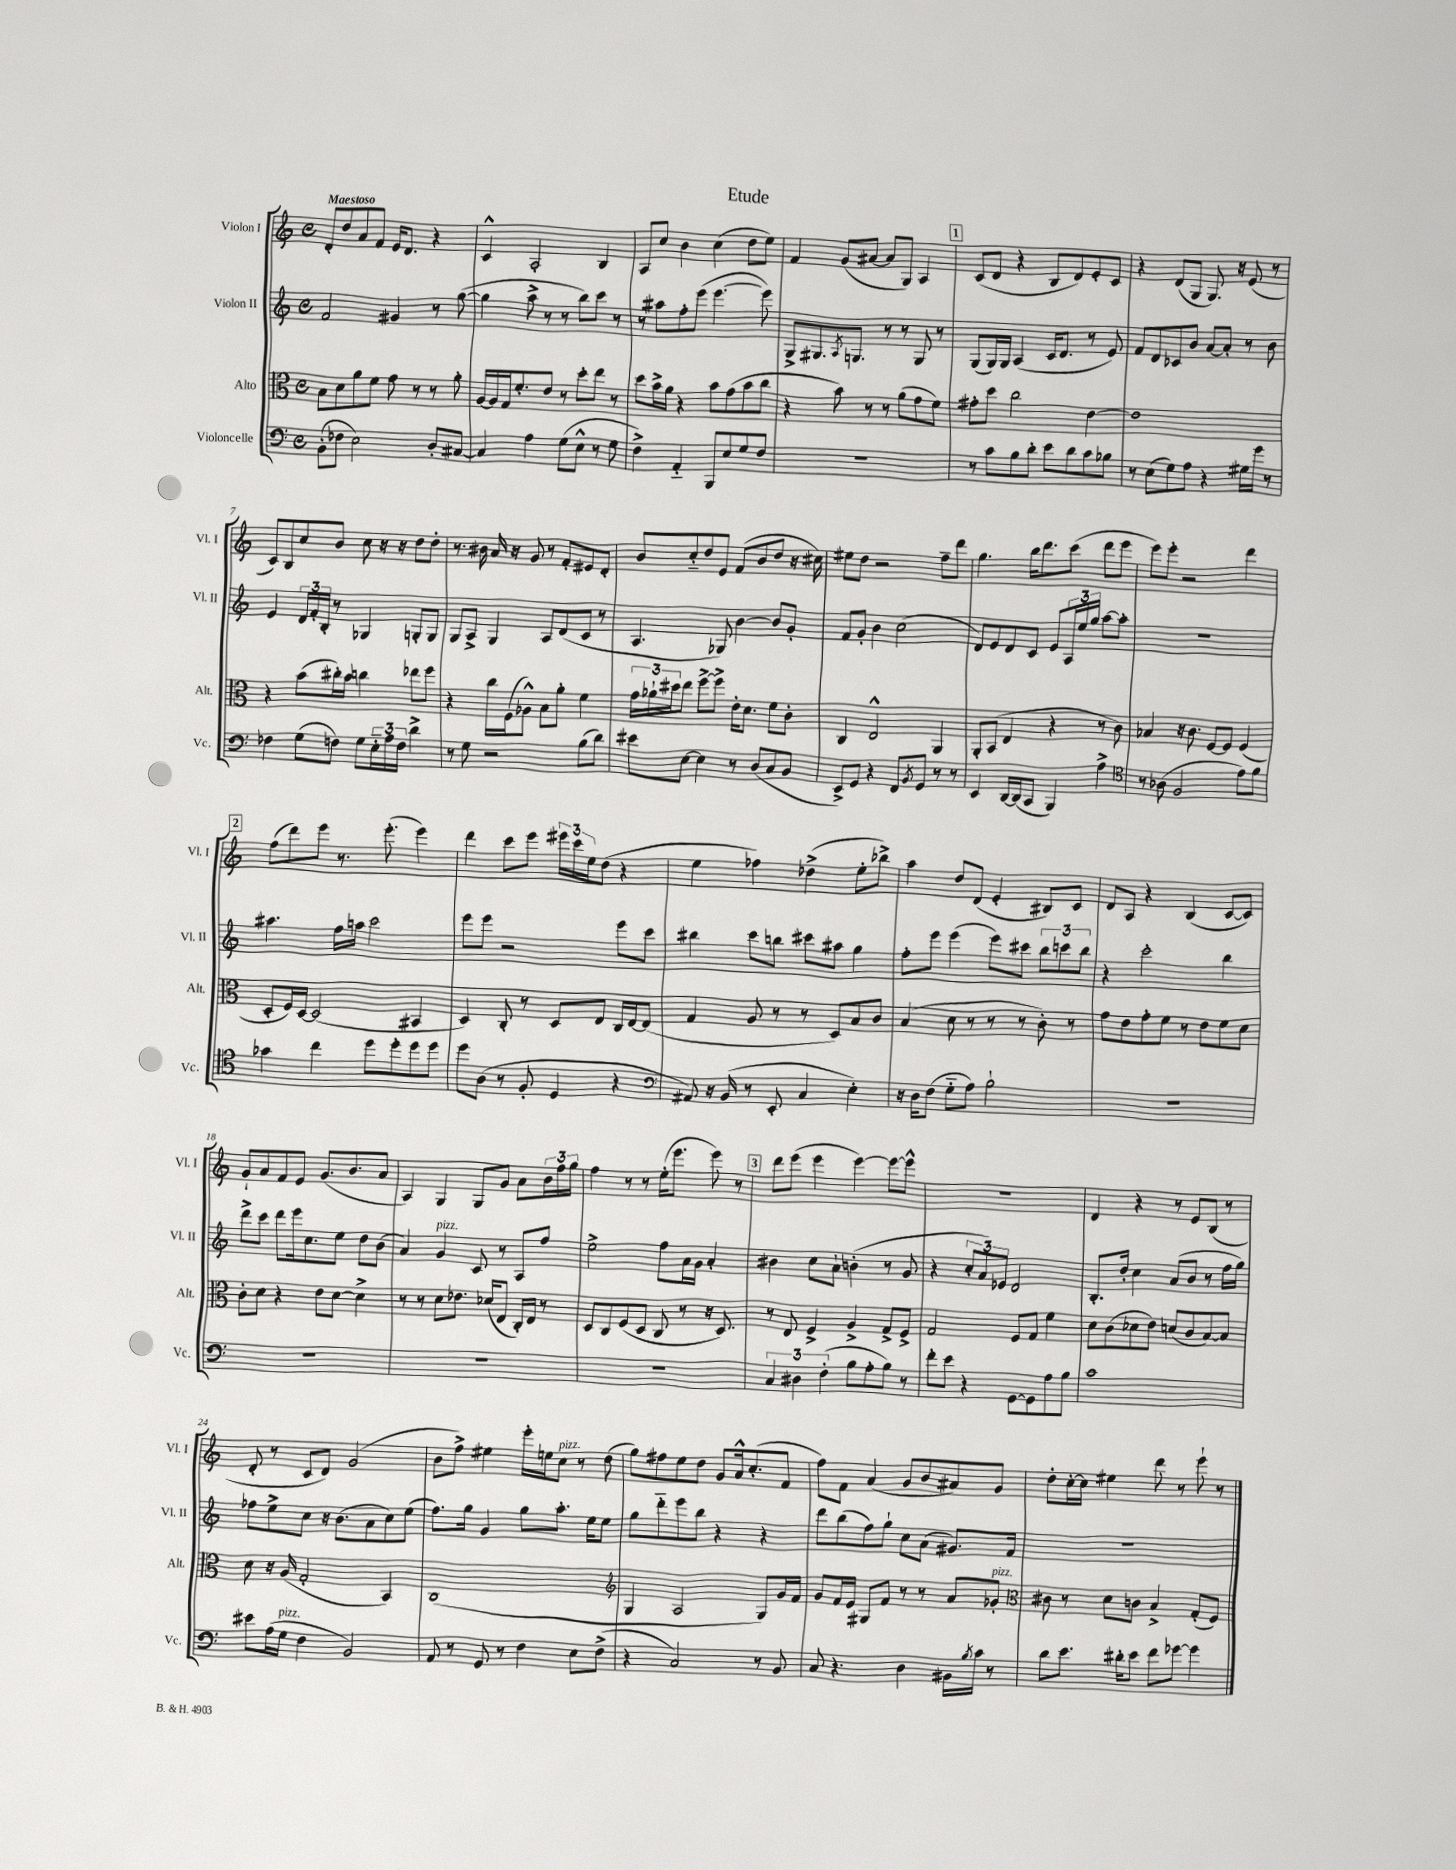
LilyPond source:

\header { title = "Etude" }
<<
\new StaffGroup <<
\new Staff = "s0" \with { instrumentName = "Violon I" shortInstrumentName = "Vl. I" } {
    \clef treble \key c \major \defaultTimeSignature \time 4/4 \tempo "Maestoso"
    d'8-. d''8 a'8 f'8 e'16 d'8. r4 |
    c'4-^ a2-. b4 |
    a8 c''8 b'4 c''4( d''8 e''8) |
    f'4 g'8( ais'8~ ais'8 g8) a4 |
    \mark \markup { \box "1" } c'8( d'8 r4 b8 d'8) e'8-. c'8 |
    r4 d'8( g8 g8.) r16 e'8( r8 |
    c'8) b8 c''8 b'8 c''8 r16 r16 d''8 d''8-. |
    r8. bis'16 a'16 r16 g'8 r8 f'8-. eis'8 d'8-. |
    b'8 c''8-_ d''8 e'8 f'8( b'8 d''8 r16 cis''16) |
    eis''8 d''8 r2 f''8-- d'''8 |
    g''4. b''16 d'''8. c'''8( d'''8 e'''8 |
    e'''8) e'''8-. r2 d'''4 |
    \mark \markup { \box "2" } f''8( d'''8) e'''8 r8. e'''8.-.( e'''4) |
    d'''4 c'''8 e'''8 \tuplet 3/2 { eis'''16 c'''16 e''16 } d''8( r4 |
    e''4 fes''4) des''4->( e''8-. bes''8->) |
    a''4 d''8 d'8( e'4-. bis8) c'8 |
    d'8 a8 r4 b4( c'8~ c'8) |
    g'8-! a'8 f'8 e'8 g'8.( b'8. a'8 |
    a4) g4 g8 g'8 a'8 \tuplet 3/2 { b'16 f''16 g''16 } |
    f''4 r8 r8 e''16-.( e'''8. e'''8) r8 |
    \mark \markup { \box "3" } d'''8 e'''8( e'''4 e'''4~) e'''8~ e'''8-^ |
    R1 |
    d'4 r4 r8 e'8 b8( r8 |
    d'8-. r8 c'8 d'8) g'2( |
    b'8 f''8->) eis''4 e'''16-. e''16 c''8^\markup { \italic "pizz." } r8 d''8( |
    g''8) fis''8 e''8 d''8 g'8 a'16-^ c''8.-.( f'8 |
    f''8) f'8 a'4( g'8 b'8 ais'8) g'8 |
    d''8-. c''16~-. c''16 eis''4 d'''8 r8 e'''8-! r8 \bar "|." |
}
\new Staff = "s1" \with { instrumentName = "Violon II" shortInstrumentName = "Vl. II" } {
    \clef treble \key c \major \defaultTimeSignature \time 4/4
    f'2 gis'4 r8 g''8~( |
    g''4 a''8-> r8 r8 b''8) c'''8 r8 |
    r8 ais''8 f''8-. e'''8( e'''4.~ e'''8) |
    g8-> gis8. \acciaccatura { a8 } g8. r8 r8 g8 r8 |
    \mark \markup { \box "1" } g8( g16) g16 a4( c'16 d'8. r8 e'8) |
    f'8 d'8 ces'8 b'8 a'8~ a'8-. r8 b'8 |
    e'4 \tuplet 3/2 { d'16 f'16-. b16-. } r8 ges4 g8-. g8 |
    g8 a8-> g4 a8 d'8( c'8 r8 |
    a4. ges8) b'4~ b'8 g'8-. |
    f'8 g'8-. b'4 c''2( |
    d'8) e'8 d'8 c'8 e'8 \tuplet 3/2 { a16 e''16 g''16 } a''8~ a''8-. |
    R1 |
    \mark \markup { \box "2" } ais''4. f''16 a''16 c'''2 |
    e'''8 e'''8 r2 e'''8 c'''8 |
    bis''4 c'''8 b''8 cis'''8 ais''8 g''4 |
    f''8-. e'''8 e'''4( e'''8) cis'''8 \tuplet 3/2 { b''8 c'''8 b''8 } |
    r4 c'''2-. b''4 |
    d'''8-> c'''8 d'''8 e'''16 c''8. e''8 d''8 b'8( |
    a'4) g'4^\markup { \italic "pizz." } c'8 r8 a8 f''8 |
    e''2-> f''8 a'16 g'16 a'4-. |
    \mark \markup { \box "3" } bis'4 c''8 a'8-! b'4-.( r8 g'8 |
    r4 \tuplet 3/2 { c''8-. a'8) ees'8 } d'2 |
    b8.-. d''16-. c''4 a'8( b'8 r8 f''16 g''16) |
    fes''8 e''8-> c''8 r16 b'8.( a'8 c''8) e''8( |
    f''8.) g''16 g'4 g''8 a''8.-. e''16 e''8 |
    g''8 d'''8-_ e'''8 b''8 r4 r4 |
    d'''8 b''8( f''8) g''8-! c''8 a'8( gis'8.) f'16 |
    R1 \bar "|." |
}
\new Staff = "s2" \with { instrumentName = "Alto" shortInstrumentName = "Alt." } {
    \clef alto \key c \major \defaultTimeSignature \time 4/4
    b8 d'8 a'8 f'8 g'8 r8 r8 a'8-. |
    a16~ a16 g16 f'8.-. e'8 r8 d''8-. e''8 r8 |
    d''8 b'16-> a'16 r4 b'8 g'8( b'8 c''8 |
    r4 b'8) r8 r8 a'8( g'8 f'8) |
    \mark \markup { \box "1" } gis'8-. d''8 c''2 e'4~ |
    e'1 |
    r4 b'8( cis''16-.) b'16 c''4 ees''8 f''8 |
    r4 c''16 f16( aes8-^) b8 a'8-. f'4 |
    \tuplet 3/2 { g'16 aes'16-! dis''16 } e''8 f''8~-> f''8-> e'16-. d'8. f'8 c'8-. |
    c4 e2-^ a,4 |
    a,8-. b,8( e4 r4 r8 c'8) |
    bes4 r16 c'8. f8~ f8 f4( |
    \mark \markup { \box "2" } d8-. f16) d16~ d2( bis,4 |
    d4) c8-. r8 d8 e8 c16 e16~ e8( |
    g4 a8 r8 r8 d8) b8 c'8 |
    b4( d'8 r8 r8 r8 c'8-.) r8 |
    g'8 e'8 g'8-. f'8 r8 e'8 f'8 d'8 |
    c'8-. d'8 r4 e'8 d'8~ d'4-> |
    r8 r8 d'8 ees'8. des'16( e8 c16-.) e16 r8 |
    d8 c8 f8( d8 c8 r8 r16 d8.) |
    \mark \markup { \box "3" } r8 e8 f4-> a4-> g8-> f8-> |
    g2 f8 g8 f'4 |
    d'8 c'8( des'8 e'8) d'8( c'8 b8~) b8 |
    d'8 r16 a16( g2-. b,4) |
    c1( |
    \clef treble g4 a2 g8) g'16 f'16 |
    g'8 f'16 e'16 gis8 f'8 r8 r8 a'8 ges'8-.^\markup { \italic "pizz." } |
    \clef alto cis'8 r8 d'8 c'8 b4-> g8-.( f8) \bar "|." |
}
\new Staff = "s3" \with { instrumentName = "Violoncelle" shortInstrumentName = "Vc." } {
    \clef bass \key c \major \defaultTimeSignature \time 4/4
    b,8-.( fes8 e2) d8-. cis8~ |
    cis4 a4 g8( e8-^ r8 g8 |
    f4->) a,4-_ b,,8 e8 g8 f8 |
    R1 |
    \mark \markup { \box "1" } r8 c'8 b8 d'8-. e'8 d'8 c'8 bes8 |
    r8 e8( g8) a8 r4 gis16 g'16 r8 |
    fes4 g8( f8) g8 \tuplet 3/2 { e16-_ a16 f16 } d'4-> |
    r8 g8 r2 b8( d'8) |
    eis'8 e8~ e4 r8 d8( c8 b,8 |
    e,8->) g,8 r4 f,8 \acciaccatura { b,8 } g,8 r8 r8 |
    e,4 d,16~ d,16( c,8 b,,4) a4-> |
    \clef tenor r8 aes8( f2 e'8) f'8 |
    \mark \markup { \box "2" } ges'4 c''4 d''8 d''8-. d''8 d''8 |
    d''8 a8( r8 f8-. d4 r4 |
    \clef bass ais,8) r16 b,16( r8 e,8-. c4 e4-.) |
    r16 d16 f8( g8-_ a8) b2-! |
    R1 |
    R1 |
    R1 |
    R1 |
    \mark \markup { \box "3" } \tuplet 3/2 { c4 dis4 f4-.( } b8 a8-. b8) r8 |
    f'8-. e'8 r4 g,8~ g,8 a8 b8 |
    c'1 |
    eis'8 a16( g16^\markup { \italic "pizz." } f4 b,2) |
    a,8 r8 g,8 r8 f4 e8 f8->( |
    r4 c2) r8 b,8 |
    c8 r4. d4 bis,16 \acciaccatura { b8 } c'16 r8 |
    d'8 e'8. dis'16-. e'8 f'8 ges'8~ ges'4 \bar "|." |
}
>>
>>
